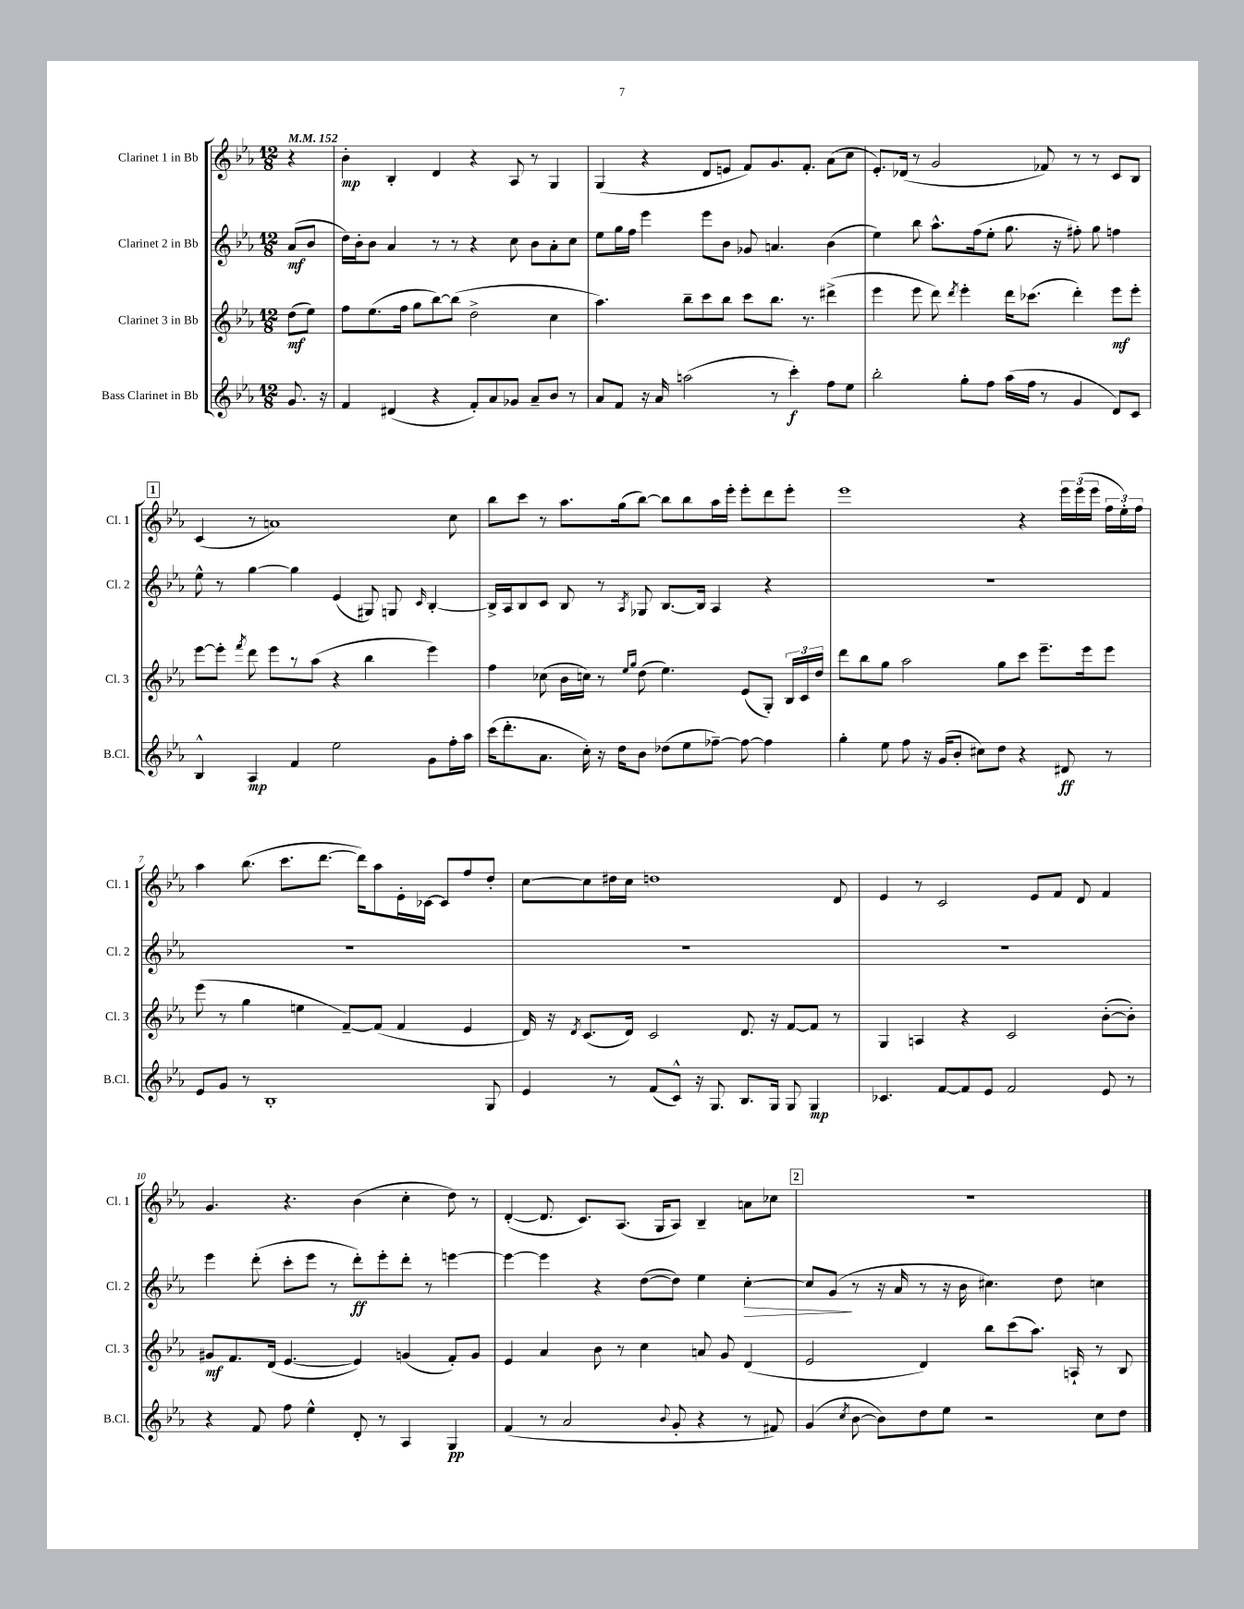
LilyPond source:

<<
\new StaffGroup <<
\new Staff = "s0" \with { instrumentName = "Clarinet 1 in Bb" shortInstrumentName = "Cl. 1" } {
    \clef treble \key ees \major \numericTimeSignature \time 12/8 \partial 4 \tempo 4 = 152
    \autoBeamOff r4 |
    bes'4-.\mp bes4-. d'4 r4 aes8 r8 g4 |
    g4( r4 d'8[ e'8] f'8[) g'8. f'8.]-. aes'8[( c''8] |
    ees'8.[-.) des'16]( r8 g'2 fes'8) r8 r8 c'8[ bes8] |
    \mark \markup { \box "1" } c'4( r8 a'1) c''8 |
    bes''8[ c'''8] r8 aes''8.[ g''16( bes''8]~) bes''8[ bes''8 aes''16 ees'''16]-. ees'''8[-. d'''8 ees'''8]-. |
    ees'''1 r4 \tuplet 3/2 { ees'''16[ ees'''16( ees'''16] } \tuplet 3/2 { f''16[ ees''16-.) f''16] } |
    aes''4 bes''8.( c'''8.[ d'''8.]~ d'''16[) aes''8 ees'16-. ces'16]~ ces'8[ f''8 d''8]-. |
    c''8[~ c''8 dis''16 c''16] d''1 d'8 |
    ees'4 r8 c'2 ees'8[ f'8] d'8 f'4 |
    g'4. r4. bes'4( c''4-. d''8) r8 |
    d'4~-.( d'8. c'8.[) aes8.]( g16[ aes8]) bes4-- a'8[ ces''8] |
    \mark \markup { \box "2" } R1. \bar "|." |
}
\new Staff = "s1" \with { instrumentName = "Clarinet 2 in Bb" shortInstrumentName = "Cl. 2" } {
    \clef treble \key ees \major \numericTimeSignature \time 12/8 \partial 4
    \autoBeamOff aes'8[\mf( bes'8] |
    d''16[) bes'16-. bes'8] aes'4 r8 r8 r4 c''8 bes'8[ aes'8-. c''8] |
    ees''8[ g''16 f''16] ees'''4 ees'''8[ bes'8] ges'8 a'4. bes'4( |
    ees''4) bes''8 aes''8.[-^ f''16( ees''8]-. g''8. r16 fis''8-.) g''8 f''4 |
    \mark \markup { \box "1" } ees''8-^ r8 g''4~ g''4 ees'4( gis8) g8 \grace { c'16 } bes4~-. |
    bes16[-> aes16 bes8 c'8] bes8 r8 \acciaccatura { aes8 } ges8 bes8.[~ bes16] aes4 r4 |
    R1. |
    R1. |
    R1. |
    R1. |
    ees'''4 d'''8-.( c'''8[-. ees'''8] r8 d'''8[-.\ff) ees'''8-. d'''8]-. r8 e'''4~ |
    e'''4~ e'''4 r4 d''8[~( d''8]) ees''4 c''4~-.\> |
    \mark \markup { \box "2" } c''8[ g'8]\!( r8 r16 aes'16 r8 r16 bes'16 cis''4.) d''8 c''4 \bar "|." |
}
\new Staff = "s2" \with { instrumentName = "Clarinet 3 in Bb" shortInstrumentName = "Cl. 3" } {
    \clef treble \key ees \major \numericTimeSignature \time 12/8 \partial 4
    \autoBeamOff d''8[\mf( ees''8]) |
    f''8[ ees''8.( f''16] g''8[ bes''8~) bes''8]( d''2-> c''4 |
    aes''4.) bes''8[-- c'''8 bes''8] c'''8[ bes''8.] r8. dis'''4->( |
    ees'''4 ees'''8 d'''8) \acciaccatura { d'''8 } ees'''4-. d'''16[ ces'''8.]( d'''4-.) ees'''8[\mf ees'''8]-. |
    \mark \markup { \box "1" } ees'''8[~ ees'''8]-. \acciaccatura { f'''8 } d'''8 ees'''8[ r8 aes''8]( r4 bes''4 ees'''4) |
    f''4 ces''8( bes'16[ c''16]) r8 \grace { ees''16[ g''16] } d''8( ees''4.) ees'8[( g8]-.) \tuplet 3/2 { bes16[ c'16 d''16] } |
    d'''8[ bes''8 g''8] aes''2 g''8[ c'''8] ees'''8.[-- ees'''16 ees'''8] |
    ees'''8( r8 g''4 e''4 f'8[~--) f'8]( f'4 ees'4 |
    d'16) r16 \acciaccatura { d'8 } c'8.[( d'16]) c'2 d'8. r16 f'8[~ f'8] r8 |
    g4 a4 r4 c'2 bes'8[~-.( bes'8]-.) |
    gis'8[\mf f'8. d'16]( ees'4.~ ees'4) g'4( f'8[-.) g'8] |
    ees'4 aes'4 bes'8 r8 c''4 a'8 g'8 d'4( |
    \mark \markup { \box "2" } ees'2 d'4) bes''8[ c'''8( aes''8.]) a16-! r8 bes8 \bar "|." |
}
\new Staff = "s3" \with { instrumentName = "Bass Clarinet in Bb" shortInstrumentName = "B.Cl." } {
    \clef treble \key ees \major \numericTimeSignature \time 12/8 \partial 4
    \autoBeamOff g'8. r16 |
    f'4 dis'4( r4 f'8[-.) aes'8 ges'8] aes'8[-- bes'8] r8 |
    aes'8[ f'8] r16 aes'16 a''2( r8 c'''4-.\f) f''8[ ees''8] |
    bes''2-. g''8[-. f''8] aes''16[( f''16] r8 g'4 d'8[) c'8] |
    \mark \markup { \box "1" } bes4-^ aes4\mp f'4 ees''2 g'8[ f''16-. aes''16] |
    c'''16[( d'''8.-. aes'8.] c''16-.) r16 d''16[ bes'8] des''8[( ees''8 fes''8]~--) fes''8~ fes''4 |
    g''4-. ees''8 f''8 r16 g'16[( bes'8]-. cis''8[) d''8] r4 dis'8\ff r8 |
    ees'8[ g'8] r8 bes1-. g8 |
    ees'4 r8 f'8[( c'8]-^) r16 g8. bes8.[ g16] g8 g4\mp |
    ces'4. f'8[~ f'8 ees'8] f'2 ees'8 r8 |
    r4 f'8 f''8 ees''4-^ d'8-. r8 aes4 g4\pp |
    f'4( r8 aes'2 \appoggiatura { bes'8 } g'8-. r4 r8 fis'8) |
    \mark \markup { \box "2" } g'4( \acciaccatura { c''8 } bes'8~ bes'8[) d''8 ees''8] r2 c''8[ d''8] \bar "|." |
}
>>
>>
